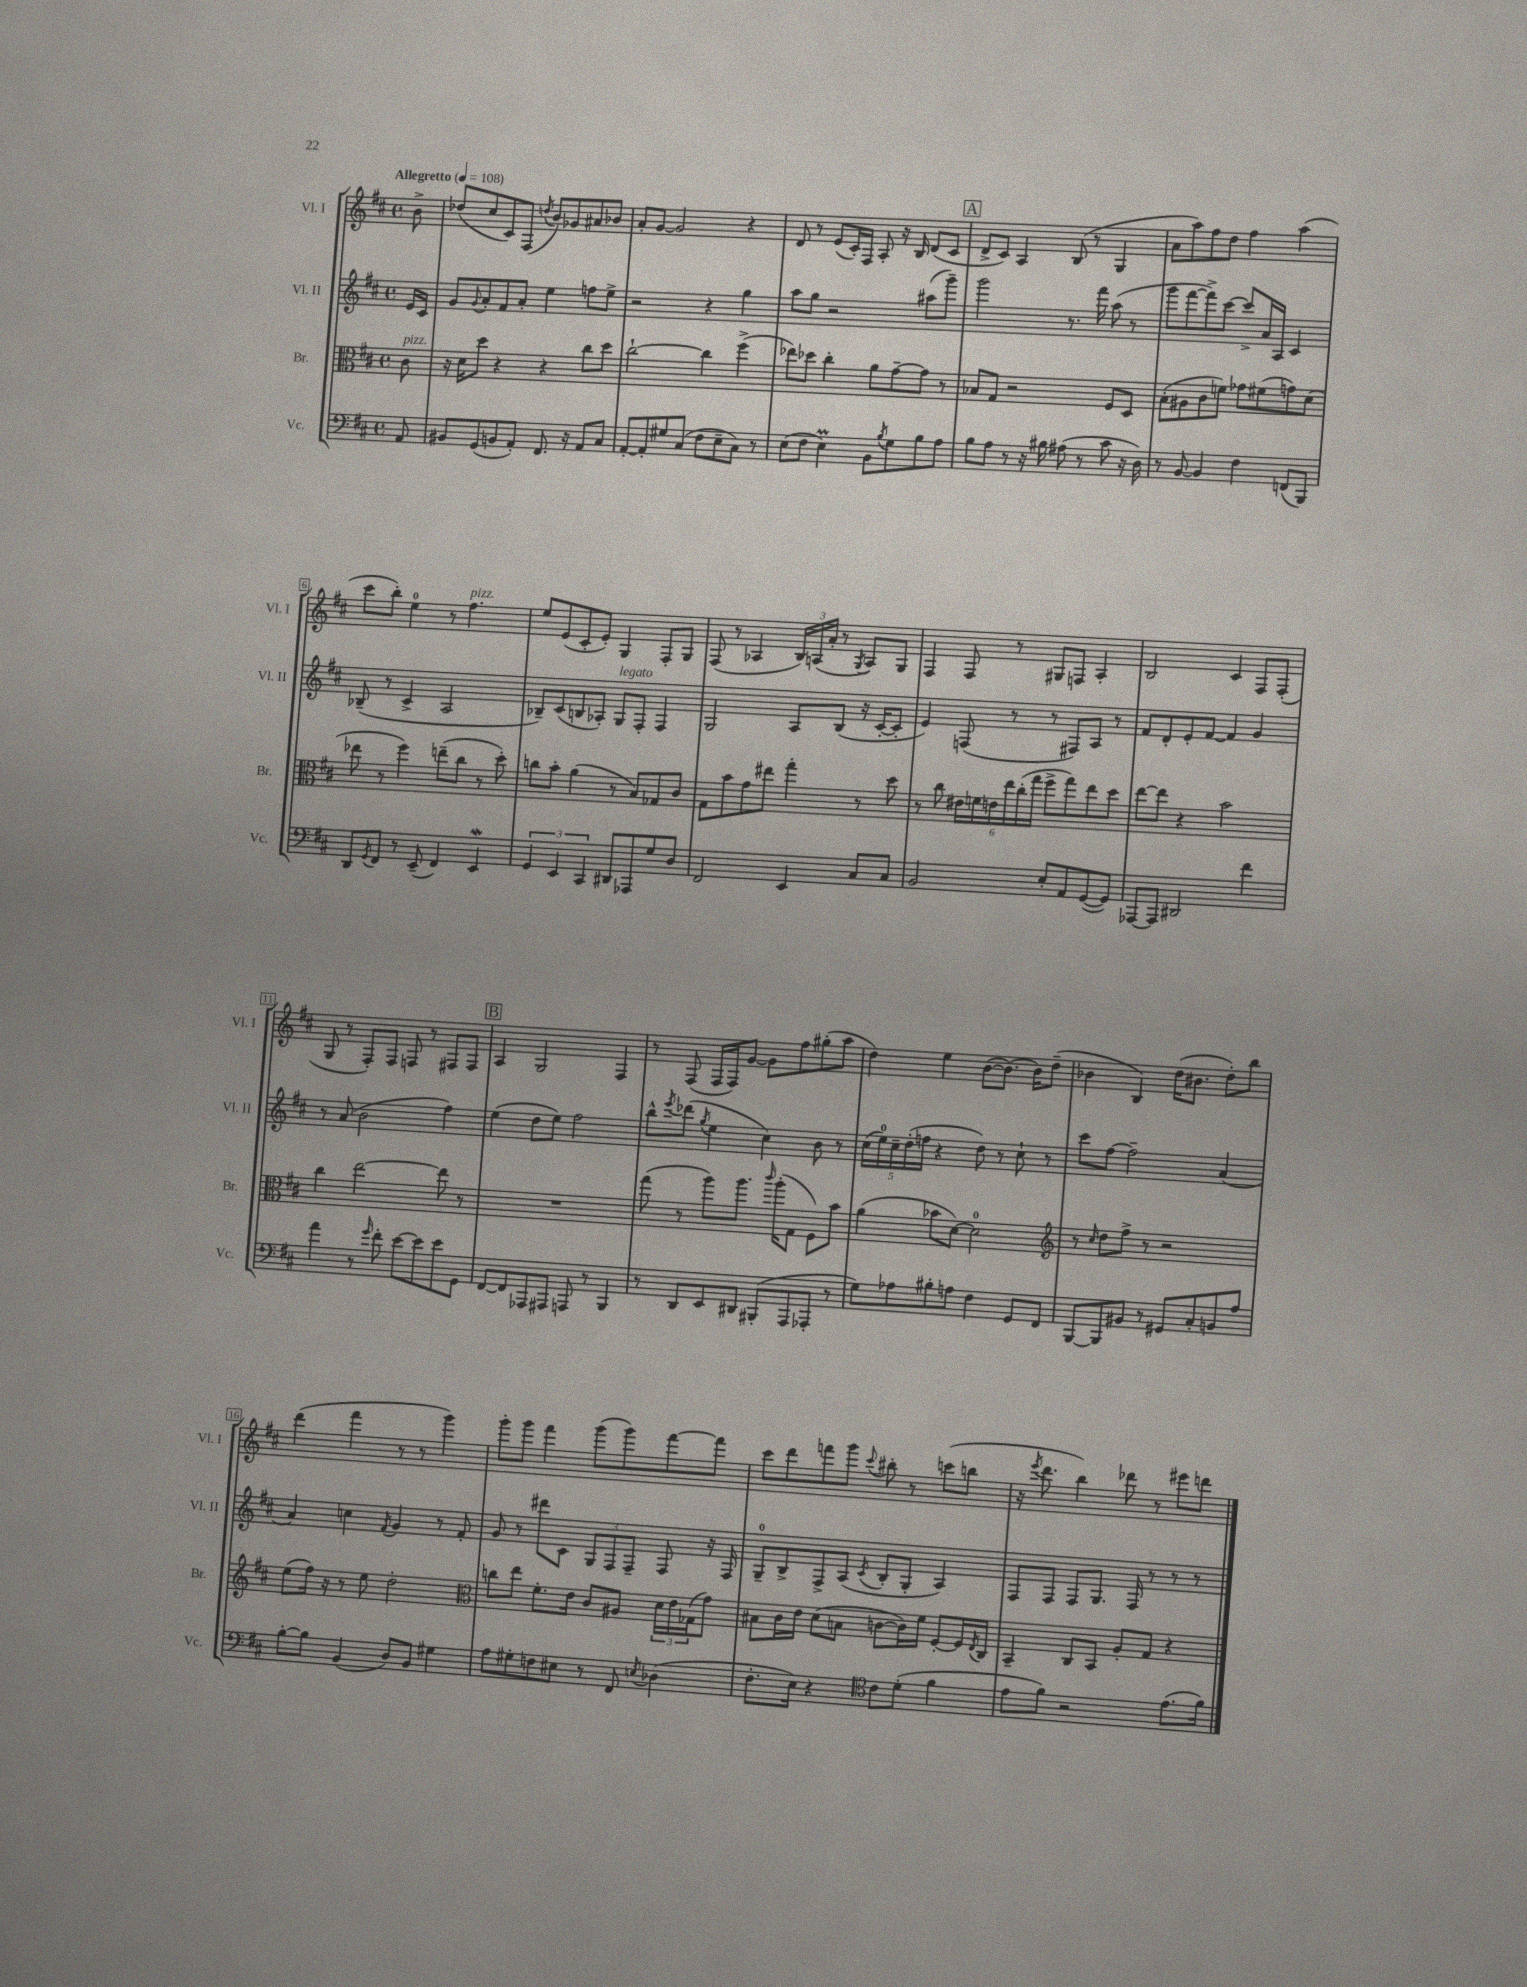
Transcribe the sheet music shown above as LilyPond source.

<<
\new StaffGroup <<
\new Staff = "s0" \with { instrumentName = "Vl. I" shortInstrumentName = "Vl. I" } {
    \clef treble \key d \major \defaultTimeSignature \time 4/4 \partial 8 \tempo "Allegretto" 4 = 108
    b'8-> |
    des''8( cis''8 cis'8) fis8( \acciaccatura { d''8 } b'8) ges'8 ais'8 bes'8 |
    a'8-. g'8~ g'2 r4 |
    d'8 r8 e'8( cis'16-.) fis16 a8-. r16 b16 d'8( cis'8 |
    \mark \markup { \box "A" } d'8-> cis'8) a4 b8( r8 g4 |
    a'8 a''8) fis''8 d''8 fis''4 a''4( |
    cis'''8 b''8-.) e''4-0 r8 fis''4.^\markup { \italic "pizz." } |
    e''8 e'8( cis'8-. e'8-.) g4 fis8-. g8 |
    fis8( r8 aes4 \tuplet 3/2 { b16) a16( a'16-. } r8 \acciaccatura { g8 } a8) g8 |
    fis4 fis8 r8 gis8 f8 a4-. |
    b2 cis'4 fis8 fis8-.( |
    g8 r8 fis8-.) fis8 f8 r8 fis8 fis8 |
    \mark \markup { \box "B" } a4 g2 fis4 |
    r8 fis8( fis16 fis16) g'8~ g'8 fis''8 gis''8-.( a''8 |
    d''4) e''4 b'8~( b'8.~) b'16 d''8--( |
    bes'4 b4) d''16( bis'8. d''8-.) b''8 |
    d'''4( fis'''4 r8 r8 g'''4) |
    g'''8-. g'''8 fis'''4 g'''8( g'''8) fis'''8~ fis'''8 |
    cis'''8 d'''8 f'''8 g'''8 \appoggiatura { cis'''8 } bis''8-. r8 c'''8( b''8 |
    r16 \acciaccatura { e'''8 } d'''8. b''4) des'''8 r8 eis'''8 d'''8 \bar "|." |
}
\new Staff = "s1" \with { instrumentName = "Vl. II" shortInstrumentName = "Vl. II" } {
    \clef treble \key d \major \defaultTimeSignature \time 4/4 \partial 8
    e'16 cis'16 |
    g'8 \appoggiatura { g'8 } a'8-. fis'8 a'8-. e''4 f''8 e''8-> |
    r2 r4 g''4 |
    a''8 g''8 r2 ais''8( g'''8--) |
    \mark \markup { \box "A" } g'''2 r8. fis'''16 a''8( r8 |
    g'''8 fis'''8~ fis'''8->) cis'''8~ cis'''8-> a'16 a16 cis'4 |
    bes8--( r8 cis'4-> a2 |
    bes8--) cis'8( b8 aes8-.) g8^\markup { \italic "legato" } fis8-. fis4 |
    g2 a8 b8( r16 cis'16~-. cis'8-. |
    e'4) f8( r8 r8 fis8) a8 r8 |
    fis'8 d'8-. e'8-. fis'8~ fis'4 g'4 |
    r8 a'8( b'2 fis''4) |
    \mark \markup { \box "B" } e''4( d''8 e''8) fis''2 |
    b''8-^ \acciaccatura { e'''8 } des'''8( \acciaccatura { g''8 } e''4 cis''4) b'8 r8 |
    \tuplet 5/4 { cis''16( e''16-0) cis''16-- d''16-.( f''16 } r4 d''8) r8 cis''8-! r8 |
    cis'''8 fis''8~ fis''2-- a'4( |
    a'4) c''4 \acciaccatura { fis'8 } g'4 r8 fis'8-. |
    g'8 r8 dis'''8 cis'8 \tuplet 3/2 { g8 fis8 fis8-- } fis8 r16 fis16 |
    g8-0-- b8-> fis8-> a8( \acciaccatura { cis'8 } b8-. g8-. a4) |
    fis8 fis8 fis8 g8. fis16 r8 r8 r8 \bar "|." |
}
\new Staff = "s2" \with { instrumentName = "Br." shortInstrumentName = "Br." } {
    \clef alto \key d \major \defaultTimeSignature \time 4/4 \partial 8
    cis'8^\markup { \italic "pizz." } |
    r16 d'16 d''8 r4 r4 cis''8 d''8 |
    cis''2~-! cis''4 fis''4->( |
    ees''8) des''8 cis''4-. a'8 g'8~-- g'8 r8 |
    \mark \markup { \box "A" } bes8 g8 r2 fis8 d8 |
    b8-.( ais8 cis'8 f'8) ges'8 fis'8( g'8) d'8( |
    ees''8 r8 fis''4) e''8--( cis''8 r8 d''8-.) |
    c''8 b'8-. a'4( r8 b8) ges8 cis'8 |
    g8 b'8 g'8 eis''8 g''4-. r8 d''8 |
    r8 cis''8 \tuplet 6/4 { eis'16 f'16 e'16 e''16 cis''16-.( g''16 } fis''8-> g''8) e''8 d''8 |
    e''8~ e''8 r4 b'2 |
    cis''4 e''2~ e''8 r8 |
    \mark \markup { \box "B" } R1 |
    g''8( r8 a''8) a''8. \grace { cis'''16 } a''16-.( g8 fis8) b'8 |
    a'4( bes'8 d'8~) d'2-0 |
    \clef treble r8 \grace { cis''16 } d''8 fis''8-> r8 r2 |
    e''8( fis''16) r16 r8 e''8 d''2-. |
    \clef alto c''8 e''8 fis'8.-. e'16 cis'8 ais8 \tuplet 3/2 { d'16 e'16 ges16( } g'8) |
    bis8 cis'16 e'16 d'8( b8 c'8~ c'16) fis'16 fis8~-. fis16 \acciaccatura { e8 } cis16 |
    b,4-- cis8 b,8 a8-. g8 r4 \bar "|." |
}
\new Staff = "s3" \with { instrumentName = "Vc." shortInstrumentName = "Vc." } {
    \clef bass \key d \major \defaultTimeSignature \time 4/4 \partial 8
    a,8 |
    bis,8 g,8( b,8 a,8-.) fis,8. r16 a,8 cis8 |
    a,8~-. a,8-. gis8 cis8( fis8 e8-- cis8) r8 |
    e8( fis8 e4\prall) b,8 \acciaccatura { b8 } g8 b8 a8 |
    \mark \markup { \box "A" } b8 a8 r8 r16 bis16 ais8( r8 cis'8 r16 d16) |
    r8 b,8~ b,4 fis4 f,8( b,,8) |
    d,8 \acciaccatura { g,8 } fis,8 r8 e,8--( fis,4) e,4\mordent |
    \tuplet 3/2 { g,4 e,4 cis,4 } dis,8 aes,,8 g8 d8 |
    fis,2 e,4 cis8 cis8 |
    b,2 e8-. a,8 g,8~( g,8) |
    aes,,8~ aes,,8 dis,2 fis'4 |
    a'4 r8 \grace { g'16 } fis'8-. e'8~ e'8 e'8 g,8 |
    \mark \markup { \box "B" } fis,8~ fis,8 aes,,8 ais,,8 a,,8 r8 b,,4 |
    r8 d,8 e,8 dis,8 bis,,8-.( a,,8 aes,,8-. r8 |
    g8) aes8 bis8-. a8 fis4 g,8 fis,8 |
    b,,8~ b,,8 bis,8 r8 gis,8 cis8-. b,8 a8 |
    b8~-. b8 b,4( d8) b,8 gis4 |
    a8 gis8-. f8 eis8 r8 fis,8 \acciaccatura { e8 } des4( |
    fis8.-. e16) r4 \clef tenor cis'8 d'8-.( fis'4 |
    e'8 fis'8) r2 e'8.( fis'16) \bar "|." |
}
>>
>>
\layout { \context { \Score \override BarNumber.stencil = #(make-stencil-boxer 0.1 0.3 ly:text-interface::print) } }
